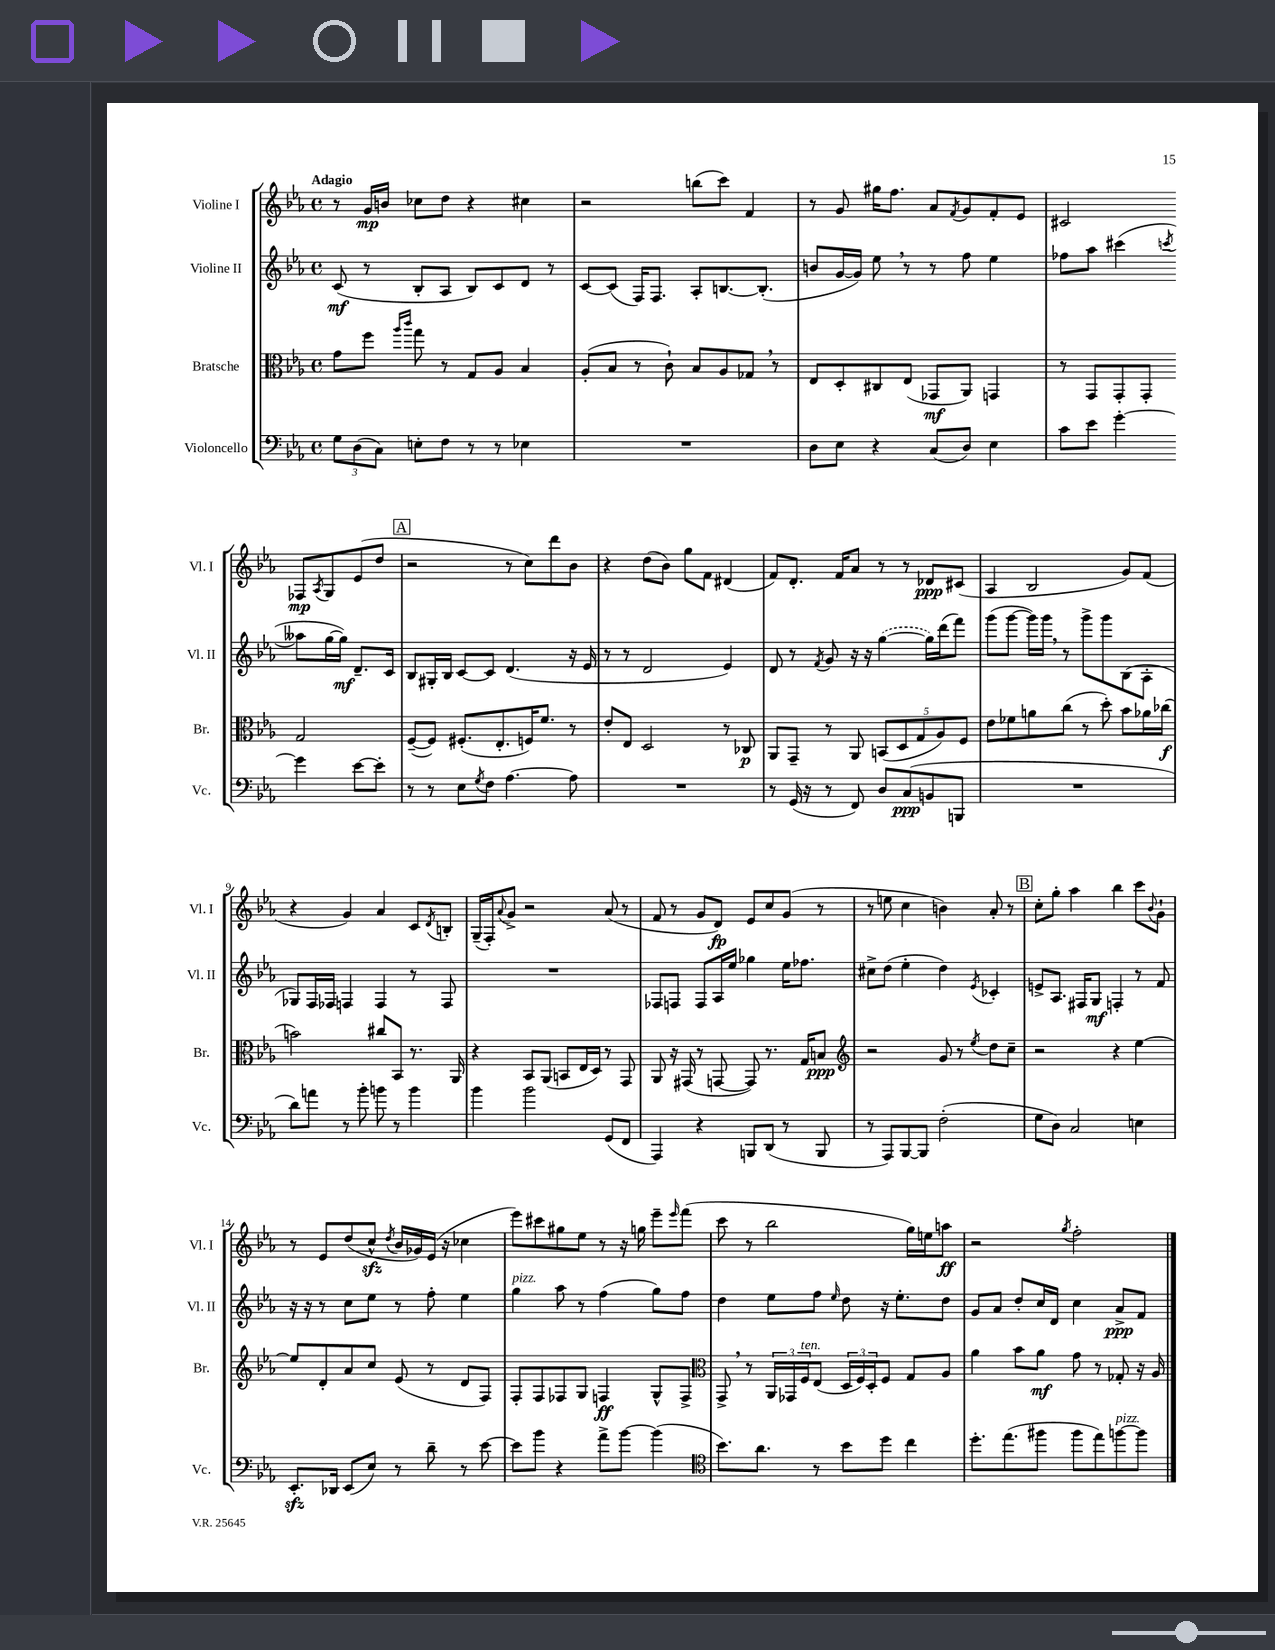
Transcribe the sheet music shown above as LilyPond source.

<<
\new StaffGroup <<
\new Staff = "s0" \with { instrumentName = "Violine I" shortInstrumentName = "Vl. I" } {
    \clef treble \key ees \major \defaultTimeSignature \time 4/4 \tempo "Adagio"
    r8 g'16\mp b'16 ces''8 d''8 r4 cis''4 |
    r2 b''8( c'''8) f'4 |
    r8 g'8 gis''16 f''8. aes'8 \acciaccatura { f'8 } g'8 f'8-. ees'8 |
    cis'2 fes8\mp \acciaccatura { aes8 } g8 ees'8( d''8 |
    \mark \markup { \box "A" } r2 r8 c''8) d'''8 bes'8 |
    r4 d''8( bes'8) g''8 f'8 dis'4( |
    f'8) d'8.-. f'16 aes'8 r8 r8 des'8\ppp cis'8( |
    aes4 bes2 g'8) f'8( |
    r4 g'4) aes'4 c'8 \acciaccatura { d'8 } b8-. |
    g16--( f16-.) \appoggiatura { aes'8 } g'8-> r2 aes'8( r8 |
    f'8 r8 g'8 d'8\fp) ees'8 c''8 g'8( r8 |
    r8 e''8 c''4 b'4) aes'8-. r8 |
    \mark \markup { \box "B" } c''8-. g''8-. aes''4 bes''4 c'''8 \appoggiatura { bes'8 } g'8-! |
    r8 ees'8 d''8( c''8-^\sfz \acciaccatura { d''8 } bes'16 ges'16) ees'16( r16 ces''4 |
    ees'''8) cis'''8 gis''8 ees''8 r8 r16 g''16 ees'''8-- \grace { ees'''16 } f'''8( |
    c'''8 r8 bes''2 g''16) e''16 a''8\ff |
    r2 \acciaccatura { g''8 } f''2-. \bar "|." |
}
\new Staff = "s1" \with { instrumentName = "Violine II" shortInstrumentName = "Vl. II" } {
    \clef treble \key ees \major \defaultTimeSignature \time 4/4
    c'8\mf( r8 bes8-. aes8 bes8) c'8 d'8 r8 |
    c'8~ c'8( f16) f8. aes8-. b8.~ b8.-.( |
    b'8 g'16~ g'16) ees''8 \breathe r8 r8 f''8 ees''4 |
    fes''8 aes''8 cis'''4( \acciaccatura { c'''8 } aeses''8 g''16~ g''16\mf) d'8.-- c'16 |
    \mark \markup { \box "A" } bes8 gis16-. bes16 c'8~ c'8 d'4.( r16 ees'16 |
    r8 r8 d'2 ees'4) |
    d'8 r8 \acciaccatura { f'8 } g'8 r16 r16 \once \slurDashed g''4~( g''16) d'''16( f'''8) |
    g'''8( g'''8~ g'''16) g'''16 \breathe r8 g'''8-> g'''8 bes8( aes8-. |
    ges8) f16 fes16 f4 f4 r8 f8 |
    R1 |
    fes8 f8 f8 aes16 ees''16 ges''4 ees''16 fes''8. |
    cis''8-> d''8( ees''4-. d''4) \acciaccatura { ees'8 } ces'4-. |
    \mark \markup { \box "B" } e'8-> aes8. fis16 g8\mf f4-. r8 f'8 |
    r16 r16 r8 c''8 ees''8 r8 f''8-. ees''4 |
    g''4^\markup { \italic "pizz." } aes''8 r8 f''4( g''8) f''8 |
    d''4 ees''8 f''8 \grace { ees''16 } d''8 r16 ees''8.-. d''8 |
    g'8 aes'8 d''8-. c''16 d'16 c''4 aes'8->\ppp f'8 \bar "|." |
}
\new Staff = "s2" \with { instrumentName = "Bratsche" shortInstrumentName = "Br." } {
    \clef alto \key ees \major \defaultTimeSignature \time 4/4
    g'8 f''8 \grace { aes''16 c'''16 } g''8 r8 g8 aes8 bes4 |
    aes8-.( bes8 r8 c'8-!) bes8 aes8 ges8 \breathe r8 |
    ees8 d8-. cis8 ees8( ges,8\mf aes,8) g,4 |
    r8 g,8 g,8-. g,8-. g2 |
    \mark \markup { \box "A" } f8~--( f8) fis8.-.( ees8.-. f16) f'8. r8 |
    ees'8-. ees8 d2 r8 ces8\p |
    aes,8 g,8-- r8 aes,8 \tuplet 5/4 { b,8( d8 g8 aes8) f8 } |
    ees'8 fes'8 a'8 c''8( r8 d''8-.) bes'8 aes'16 ces''16\f( |
    b'2) cis''8 bes,8 r8. aes,16 |
    r4 bes,8 aes,8( b,8 ees16 d16) r8 g,8 |
    aes,8 r16 gis,16( r8 g,8~ g,8) r8. g16 b8\ppp |
    \clef treble r2 g'8 r8 \acciaccatura { ees''8 } d''8 c''8-- |
    \mark \markup { \box "B" } r2 r4 ees''4~ |
    ees''8 d'8-. aes'8 c''8 ees'8( r8 d'8 f8) |
    f8-. f8 fes8 g8 f4\ff g8-^ f8-> |
    \clef alto g,8-> \breathe r8 \tuplet 3/2 { aes,16 ges,16 f16^\markup { \italic "ten." } } ees8( \tuplet 3/2 { d16 f16) d16-. } f8 g8 aes8 |
    aes'4 bes'8 aes'8\mf g'8 r8 ges8-. r16 aes16 \bar "|." |
}
\new Staff = "s3" \with { instrumentName = "Violoncello" shortInstrumentName = "Vc." } {
    \clef bass \key ees \major \defaultTimeSignature \time 4/4
    \tuplet 3/2 { g8 d8( c8) } e8-. f8 r8 r8 ees4 |
    R1 |
    d8 ees8 r4 c8( d8) ees4 |
    c'8 ees'8 g'4~-. g'4 ees'8~ ees'8-. |
    \mark \markup { \box "A" } r8 r8 ees8 \acciaccatura { g8 } f8 aes4.~ aes8 |
    R1 |
    r8 g,16( r16 r8 f,8) d8 c8\ppp( b,8 b,,8 |
    R1 |
    d'8) a'8 r8 bes'8-. b'8 r8 b'4 |
    bes'4 bes'2 g,8( f,8 |
    aes,,4) r4 b,,8 d,8( r8 b,,8 |
    r8 aes,,8) bes,,8~ bes,,8 f2-.( |
    \mark \markup { \box "B" } g8 d8) c2 e4 |
    ees,8.-.\sfz des,16 ees,8( ees8) r8 d'8-- r8 ees'8~ |
    ees'8 bes'8 r4 aes'8-> bes'8~ bes'4( |
    \clef tenor bes'8.) aes'8. r8 bes'8 d''8 c''4 |
    d''8.-. ees''8.( fis''8 fis''8 ees''8) f''8~^\markup { \italic "pizz." } f''8 \bar "|." |
}
>>
>>
